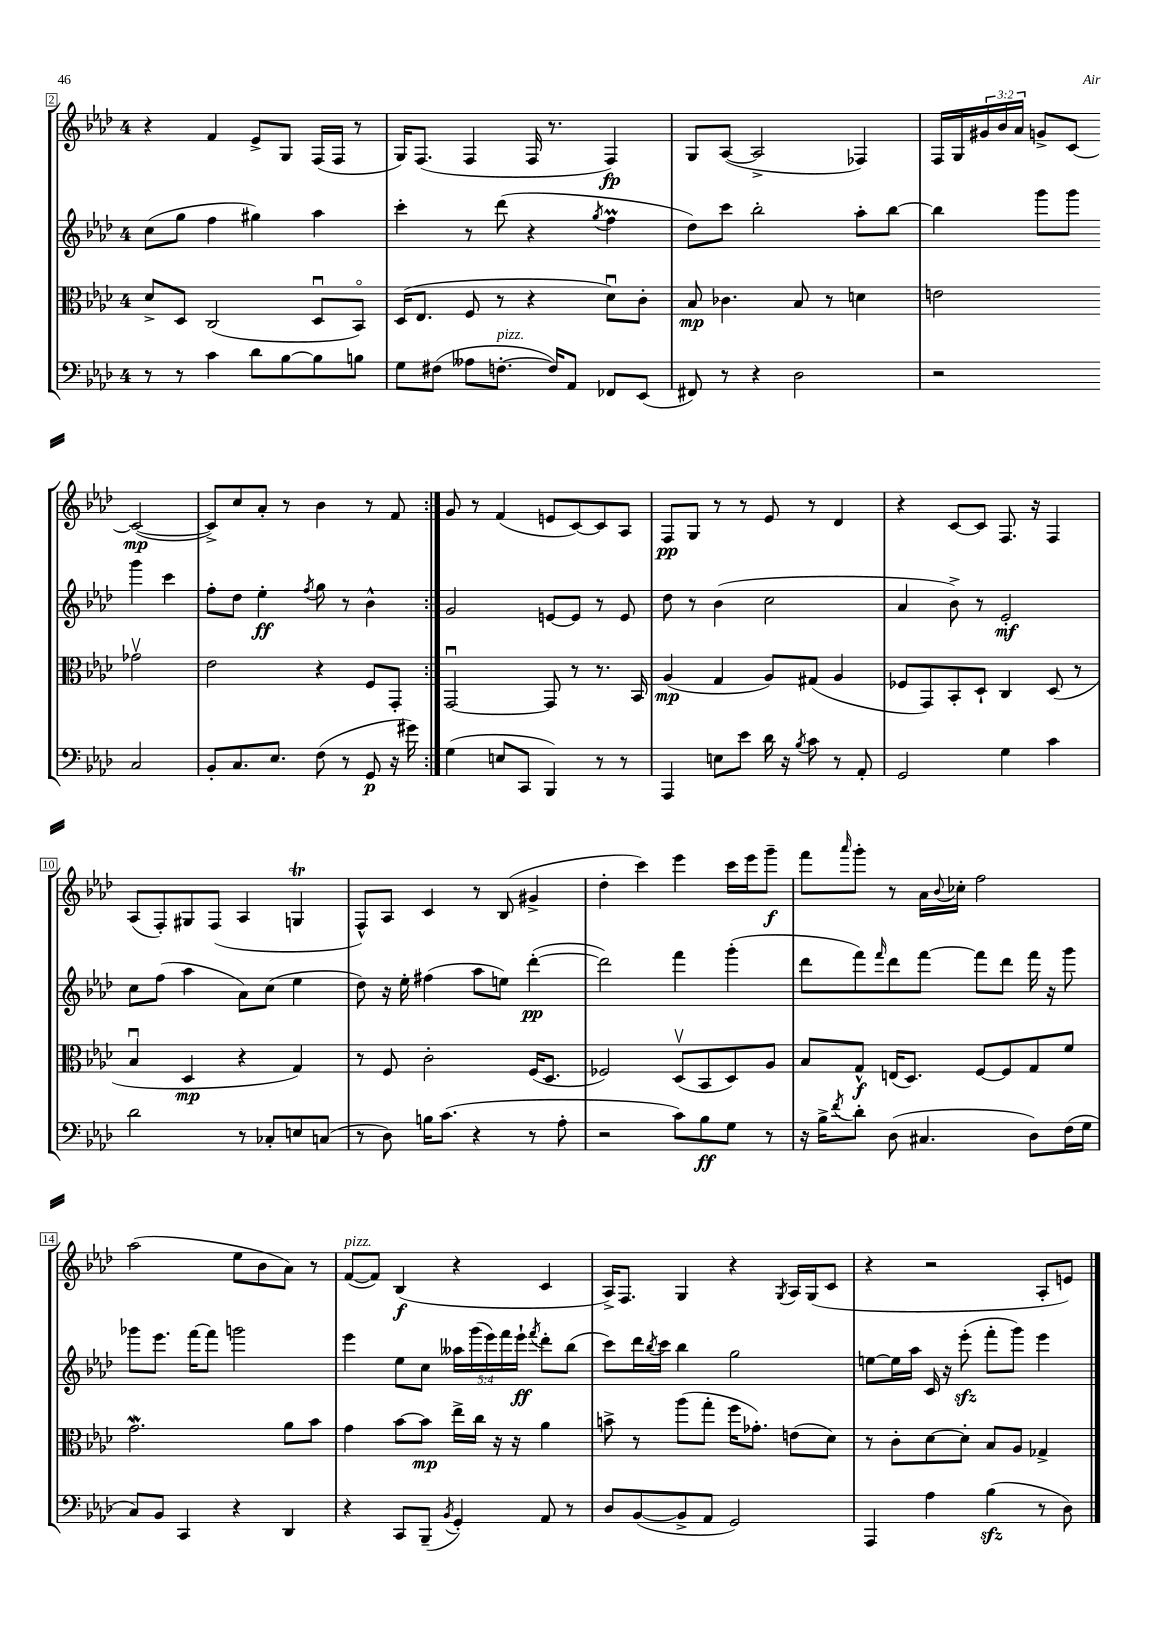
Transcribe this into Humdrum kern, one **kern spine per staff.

**kern	**dynam	**kern	**dynam	**kern	**dynam	**kern	**dynam
*part4	*part4	*part3	*part3	*part2	*part2	*part1	*part1
*staff4	*staff4	*staff3	*staff3	*staff2	*staff2	*staff1	*staff1
*clefF4	*	*clefC3	*	*clefG2	*	*clefG2	*
*k[b-e-a-d-]	*	*k[b-e-a-d-]	*	*k[b-e-a-d-]	*	*k[b-e-a-d-]	*
*M4/4	*	*M4/4	*	*M4/4	*	*M4/4	*
=2	=2	=2	=2	=2	=2	=2	=2
8r	.	8d-^/L	.	(8cc\L	.	4r	.
8r	.	8D-/J	.	8gg\J	.	.	.
4c\	.	(2C/	.	4ff\	.	4f/	.
8d-\L	.	.	.	4gg#X\)	.	8e-^/L	.
[8B-\	.	.	.	.	.	8G/J	.
8B-\]	.	8D-u/L	.	4aa-\	.	(16F/LL	.
.	.	.	.	.	.	16F/JJ	.
8Bn\J	.	8BB-/J)	.	.	.	8r	.
=3	=3	=3	=3	=3	=3	=3	=3
8G\L	.	(16D-/KL	.	4ccc'\	.	16G/KL)	.
.	.	8.E-/J	.	.	.	(8.F/J	.
(8F#X\J	.	.	.	.	.	.	.
8A--X\L	.	8F/	.	8r	.	4F/	.
!LO:TX:a:i:t=pizz.	!	!	!	!	!	!	!
[8.Fn'\J	.	8r	.	(8ddd-\	.	.	.
.	.	4r	.	4r	.	16F/	.
16F/KL])	.	.	.	.	.	8.r	.
8AA-/J	.	.	.	.	.	.	.
.	.	.	.	8qgg/	.	.	.
8FF-X/L	.	8d-u\L)	.	4ffM\	.	4F/)	fp
(8EE-/J	.	8c'\J	.	.	.	.	.
=4	=4	=4	=4	=4	=4	=4	=4
8FF#X/)	.	8B-/	mp	8dd-\L)	.	8G/L	.
8r	.	4.c-X\	.	8ccc\J	.	([8A-/J	.
4r	.	.	.	2bb-'\	.	2A-^/]	.
2D-\	.	8B-/	.	.	.	.	.
.	.	8r	.	.	.	.	.
.	.	4dn\	.	8aa-'\L	.	4F-X/)	.
.	.	.	.	[8bb-\J	.	.	.
=5	=5	=5	=5	=5	=5	=5	=5
2r	.	2en\	.	4bb-\]	.	16F/LL	.
.	.	.	.	.	.	16G/	.
.	.	.	.	.	.	24g#X/	.
.	.	.	.	.	.	24b-/	.
.	.	.	.	.	.	24a-/JJ	.
.	.	.	.	8ggg\L	.	8gn^/L	.
.	.	.	.	8ggg\J	.	[8c/J	.
2C/	.	2g-Xv\	.	4ggg\	.	(2c/_	mp
.	.	.	.	4ccc\	.	.	.
!!LO:LB:g=z
=6	=6	=6	=6	=6	=6	=6	=6
8BB-'/L	.	2e-\	.	8ff'\L	.	8c^/L])	.
8.C/	.	.	.	8dd-\J	.	8cc/	.
.	.	.	.	4ee-'\	ff	8a-'/J	.
8.E-/J	.	.	.	.	.	.	.
.	.	.	.	.	.	8r	.
.	.	.	.	8qff/	.	.	.
(8F\	.	4r	.	8gg\	.	4b-\	.
8r	.	.	.	8r	.	.	.
8GG/	p	8F/L	.	4b-^^\	.	8r	.
16r	.	8GG'/J	.	.	.	8f/	.
16g#X\)	.	.	.	.	.	.	.
=7:|!	=7:|!	=7:|!	=7:|!	=7:|!	=7:|!	=7:|!	=7:|!
(4G\	.	[2GGu/	.	2g/	.	8g/	.
.	.	.	.	.	.	8r	.
8En/L	.	.	.	.	.	(4f/	.
8CC/J	.	.	.	.	.	.	.
4BBB-/)	.	8GG/]	.	[8en/L	.	8en/L	.
.	.	8r	.	8e/J]	.	[8c/)	.
8r	.	8.r	.	8r	.	8c/]	.
8r	.	.	.	8e/	.	8A-/J	.
.	.	16BB-/	.	.	.	.	.
=8	=8	=8	=8	=8	=8	=8	=8
4AAA-/	.	(4A-/	mp	8dd-\	.	8F/L	pp
.	.	.	.	8r	.	8G/J	.
8En\L	.	4G/	.	(4b-\	.	8r	.
8e-\J	.	.	.	.	.	8r	.
16d-\	.	8A-/L)	.	2cc\	.	8e-/	.
16r	.	.	.	.	.	.	.
8qB-/	.	.	.	.	.	.	.
8c\	.	(8G#X/J	.	.	.	8r	.
8r	.	4A-/	.	.	.	4d-/	.
8AA-'/	.	.	.	.	.	.	.
=9	=9	=9	=9	=9	=9	=9	=9
2GG/	.	8F-X/L	.	4a-/	.	4r	.
.	.	8GG/)	.	.	.	.	.
.	.	8BB-'/	.	8b-^\)	.	[8c/L	.
.	.	8D-`/J	.	8r	.	8c/J]	.
4G\	.	4C/	.	2e-'/	mf	8.F/	.
.	.	.	.	.	.	16r	.
4c\	.	(8D-/	.	.	.	4F/	.
.	.	8r	.	.	.	.	.
!!LO:LB:g=z
=10	=10	=10	=10	=10	=10	=10	=10
2d-\	.	4B-u/	.	8cc\L	.	(8A-/L	.
.	.	.	.	(8ff\J	.	8F'/)	.
.	.	4D-/	mp	4aa-\	.	8G#X/	.
.	.	.	.	.	.	(8F/J	.
8r	.	4r	.	8a-\L)	.	4A-/	.
8C-X'/L	.	.	.	(8cc\J	.	.	.
8En/	.	4G/)	.	4ee-\	.	4Gnt/	.
(8Cn/J	.	.	.	.	.	.	.
=11	=11	=11	=11	=11	=11	=11	=11
8r	.	8r	.	8dd-\)	.	8F^^/L)	.
8D-\)	.	8F/	.	16r	.	8A-/J	.
.	.	.	.	16ee-'\	.	.	.
16Bn\KL	.	2c'\	.	(4ff#X\	.	4c/	.
(8.c\J	.	.	.	.	.	.	.
4r	.	.	.	8aa-\L	.	8r	.
.	.	.	.	8een\J)	.	(8B-/	.
8r	.	(16F/KL	.	([4ddd-'\	pp	4g#X^/	.
.	.	8.D-/J	.	.	.	.	.
8A-'\	.	.	.	.	.	.	.
=12	=12	=12	=12	=12	=12	=12	=12
2r	.	2F-X/)	.	2ddd-\])	.	4dd-'\	.
.	.	.	.	.	.	4ccc\)	.
8c\L)	.	(8D-v/L	.	4fff\	.	4eee-\	.
8B-\	ff	8BB-/	.	.	.	.	.
8G\J	.	8D-/)	.	(4ggg'\	.	16ccc\LL	.
.	.	.	.	.	.	16eee-\J	.
8r	.	8A-/J	.	.	.	8ggg~\J	f
=13	=13	=13	=13	=13	=13	=13	=13
16r	.	8B-/L	.	8ddd-\L	.	8fff\L	.
16B-^\KL	.	.	.	.	.	.	.
8qf/	.	.	.	.	.	16qqaaa-/	.
8d-'\J	.	8G^^/J	f	8fff\)	.	8ggg'\J	.
.	.	.	.	16qqfff/	.	.	.
(8D-\	.	(16En/KL	.	8ddd-\	.	8r	.
.	.	8.D-/J)	.	.	.	.	.
4.C#X/	.	.	.	[8fff\J	.	16a-\LL	.
.	.	.	.	.	.	8qqb-/	.
.	.	.	.	.	.	16cc-X'\JJ	.
.	.	[8F/L	.	8fff\L]	.	2ff\	.
.	.	8F/]	.	8ddd-\J	.	.	.
8D-\L)	.	8G/	.	16fff\	.	.	.
.	.	.	.	16r	.	.	.
(16F\L	.	8f/J	.	8ggg\	.	.	.
16G\JJ	.	.	.	.	.	.	.
!!LO:LB:g=z
=14	=14	=14	=14	=14	=14	=14	=14
8C/L)	.	2.gW\	.	8ggg-X\L	.	(2aa-\	.
8BB-/J	.	.	.	8.eee-\J	.	.	.
4CC/	.	.	.	.	.	.	.
.	.	.	.	[16fff\KL	.	.	.
.	.	.	.	8fff\J]	.	.	.
4r	.	.	.	2gggn\	.	8ee-\L	.
.	.	.	.	.	.	8b-\	.
4DD-/	.	8a-\L	.	.	.	8a-\J)	.
.	.	8b-\J	.	.	.	8r	.
=15	=15	=15	=15	=15	=15	=15	=15
!	!	!	!	!	!	!LO:TX:a:i:t=pizz.	!
4r	.	4g\	.	4eee-\	.	([8f/L	.
.	.	.	.	.	.	8f/J])	.
8CC/L	.	[8b-\L	.	8ee-\L	.	(4B-/	f
(8BBB-~/J	.	8b-\J]	mp	8cc\J	.	.	.
8qBB-/	.	.	.	.	.	.	.
4GG'/)	.	16ee-^\LL	.	20aa--X\LL	.	4r	.
.	.	.	.	(20ggg\	.	.	.
.	.	16cc\JJ	.	.	.	.	.
.	.	.	.	20eee-\)	.	.	.
.	.	16r	.	.	.	.	.
.	.	.	.	20fff\	.	.	.
.	.	16r	.	.	.	.	.
.	.	.	.	20eee-`\JJ	ff	.	.
.	.	.	.	8qfff/	.	.	.
8AA-/	.	4a-\	.	8ddd-'\L	.	4c/	.
8r	.	.	.	(8bb-\J	.	.	.
=16	=16	=16	=16	=16	=16	=16	=16
8D-/L	.	8bn^\	.	8ccc\L)	.	16A-^/KL)	.
.	.	.	.	.	.	8.F/J	.
([8BB-/	.	8r	.	16ddd-\L	.	.	.
.	.	.	.	8qbb-/	.	.	.
.	.	.	.	16ccc\JJ	.	.	.
8BB-^/]	.	(8aa-\L	.	4bb-\	.	4G/	.
8AA-/J	.	8gg'\J	.	.	.	.	.
2GG/)	.	16ff\KL	.	2gg\	.	4r	.
.	.	8.g-X'\J)	.	.	.	.	.
.	.	.	.	.	.	8qG/	.
.	.	(8en\L	.	.	.	16A-/LL	.
.	.	.	.	.	.	(16G/J	.
.	.	8d-\J)	.	.	.	8c/J	.
=17	=17	=17	=17	=17	=17	=17	=17
4AAA-/	.	8r	.	[8een\L	.	4r	.
.	.	8c'\L	.	16ee\L]	.	.	.
.	.	.	.	16aa-\JJ	.	.	.
4A-\	.	[8d-\	.	16c/	.	2r	.
.	.	.	.	16r	.	.	.
.	.	8d-'\J]	.	(8eee-zz'\	.	.	.
(4B-zz\	.	8B-/L	.	8fff'\L	.	.	.
.	.	8A-/J	.	8ggg\J)	.	.	.
8r	.	4G-X^/	.	4eee-\	.	8A-'/L	.
8D-\)	.	.	.	.	.	8en/J)	.
==	==	==	==	==	==	==	==
*-	*-	*-	*-	*-	*-	*-	*-
